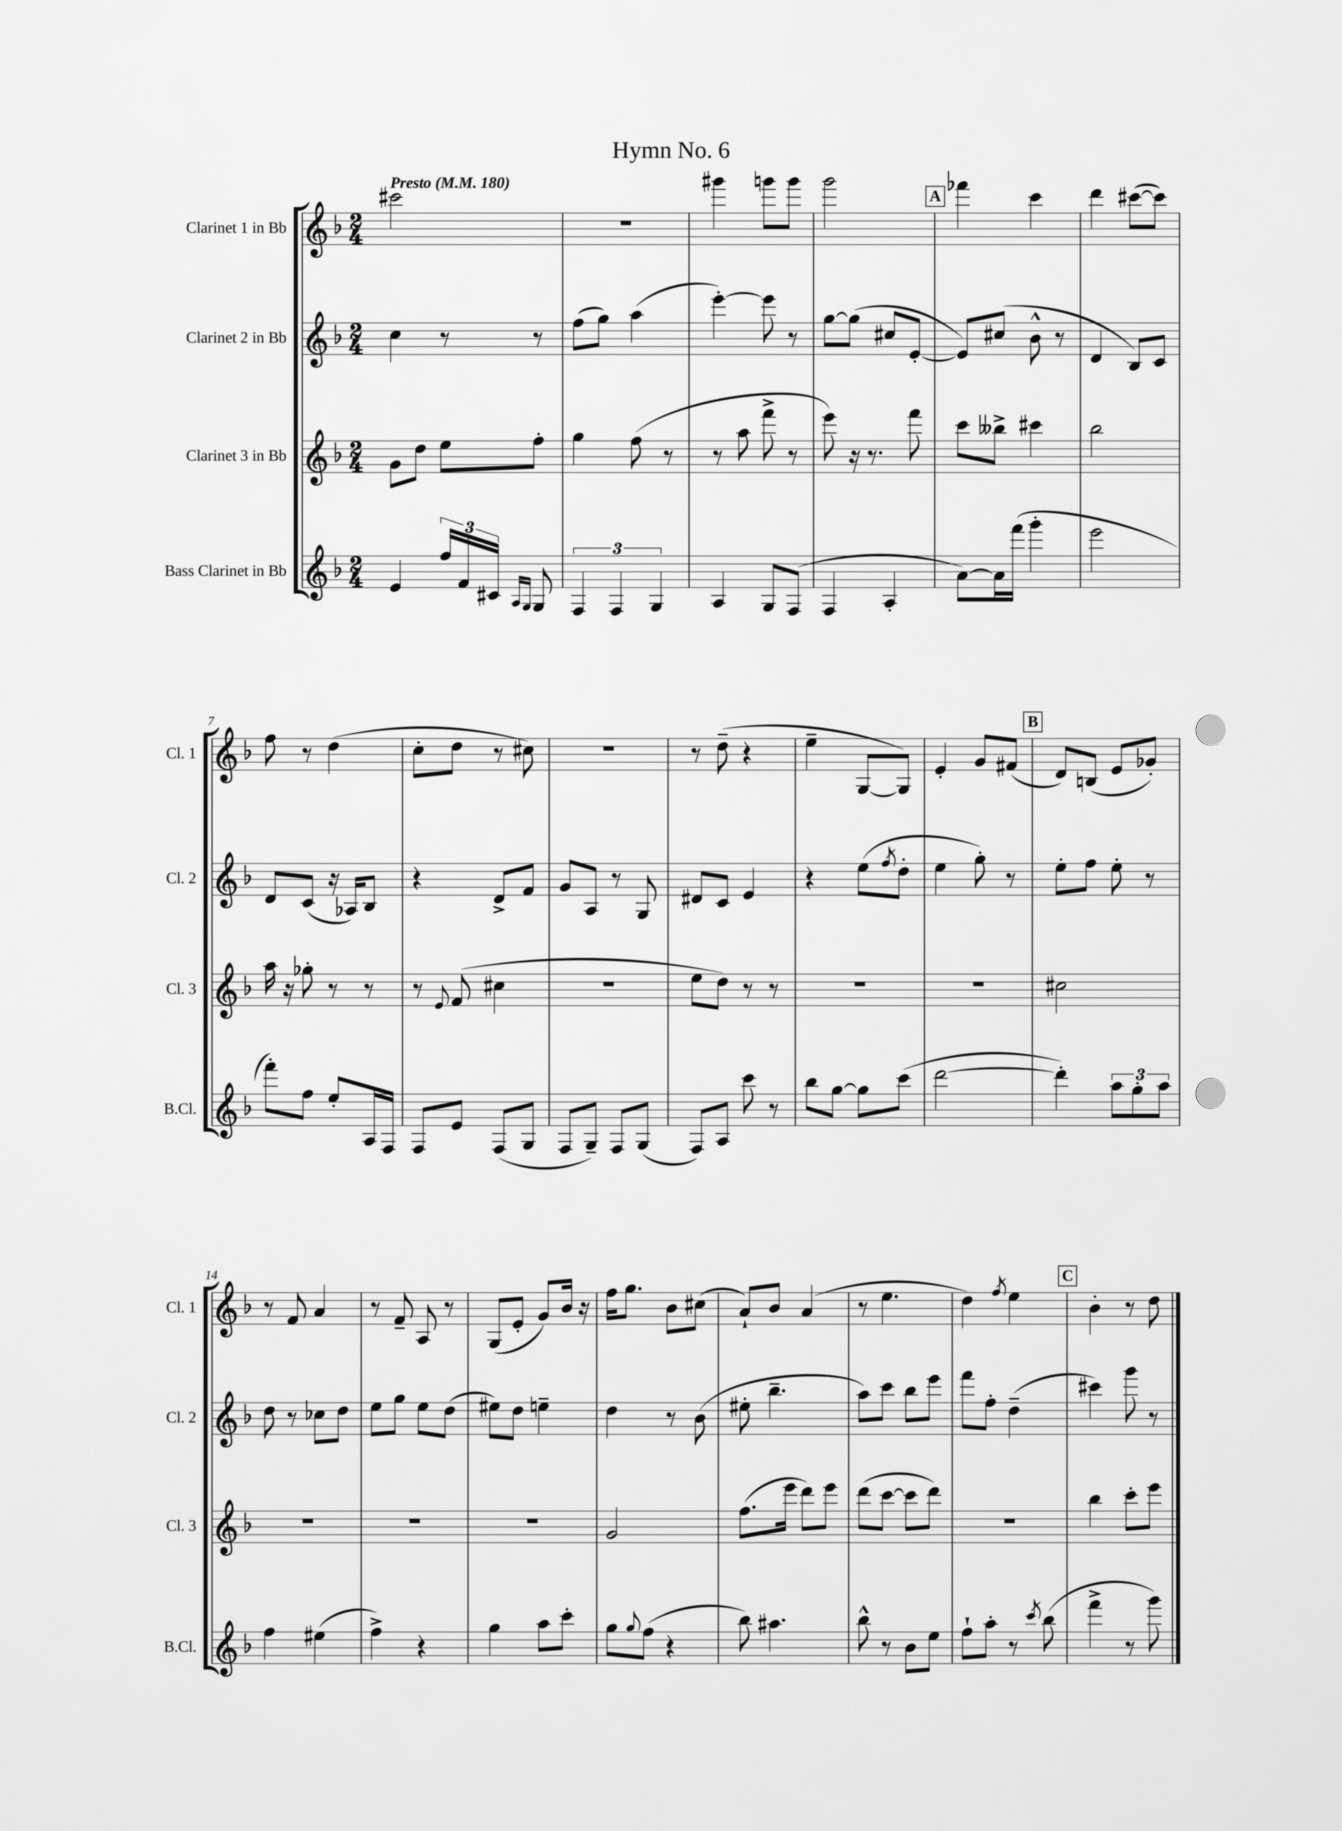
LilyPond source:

\header { title = "Hymn No. 6" }
<<
\new StaffGroup <<
\new Staff = "s0" \with { instrumentName = "Clarinet 1 in Bb" shortInstrumentName = "Cl. 1" } {
    \clef treble \key f \major \numericTimeSignature \time 2/4 \tempo "Presto" 4 = 180
    cis'''2 |
    R2 |
    gis'''4 g'''8 g'''8 |
    g'''2 |
    \mark \markup { \box "A" } fes'''4 c'''4 |
    d'''4 cis'''8~( cis'''8) |
    f''8 r8 d''4( |
    c''8-. d''8 r8 cis''8) |
    r2 |
    r8 d''8--( r4 |
    e''4-- g8~ g8) |
    e'4-. g'8 fis'8( |
    \mark \markup { \box "B" } d'8) b8( e'8 ges'8-.) |
    r8 f'8 a'4 |
    r8 f'8-- a8 r8 |
    g8( e'8-. g'8) bes'16 r16 |
    f''16 g''8. bes'8 cis''8( |
    a'8-!) bes'8 a'4( |
    r8 e''4. |
    d''4) \acciaccatura { f''8 } e''4 |
    \mark \markup { \box "C" } bes'4-. r8 d''8 \bar "|." |
}
\new Staff = "s1" \with { instrumentName = "Clarinet 2 in Bb" shortInstrumentName = "Cl. 2" } {
    \clef treble \key f \major \numericTimeSignature \time 2/4
    c''4 r8 r8 |
    f''8( g''8) a''4( |
    e'''4~-.) e'''8 r8 |
    g''8~ g''8( cis''8 e'8~-. |
    \mark \markup { \box "A" } e'8) cis''8( bes'8-^ r8 |
    d'4 bes8) c'8 |
    d'8 c'8( r16 aes16) bes8 |
    r4 d'8-> f'8 |
    g'8 a8 r8 g8 |
    dis'8 c'8 e'4 |
    r4 e''8( \acciaccatura { f''8 } d''8-. |
    e''4 g''8-.) r8 |
    \mark \markup { \box "B" } e''8-. f''8 e''8-. r8 |
    d''8 r8 ces''8 d''8 |
    e''8 g''8 e''8 d''8( |
    eis''8) d''8 e''4-- |
    d''4 r8 bes'8( |
    eis''8-. bes''4.-- |
    a''8) c'''8 bes''8 e'''8 |
    f'''8 f''8-. d''4--( |
    \mark \markup { \box "C" } cis'''4) g'''8 r8 \bar "|." |
}
\new Staff = "s2" \with { instrumentName = "Clarinet 3 in Bb" shortInstrumentName = "Cl. 3" } {
    \clef treble \key f \major \numericTimeSignature \time 2/4
    g'8 d''8 e''8 f''8-. |
    g''4 f''8( r8 |
    r8 a''8 f'''8-> r8 |
    e'''8) r16 r8. f'''8 |
    \mark \markup { \box "A" } c'''8 beses''8-> cis'''4 |
    bes''2 |
    a''16 r16 ges''8-. r8 r8 |
    r8 \appoggiatura { e'8 } f'8( cis''4 |
    R2 |
    e''8 d''8) r8 r8 |
    r2 |
    R2 |
    \mark \markup { \box "B" } cis''2 |
    R2 |
    R2 |
    R2 |
    g'2 |
    f''8.( e'''16 d'''8) e'''8 |
    d'''8( c'''8~ c'''8 d'''8) |
    r2 |
    \mark \markup { \box "C" } bes''4 c'''8-. e'''8 \bar "|." |
}
\new Staff = "s3" \with { instrumentName = "Bass Clarinet in Bb" shortInstrumentName = "B.Cl." } {
    \clef treble \key f \major \numericTimeSignature \time 2/4
    e'4 \tuplet 3/2 { f''16 f'16 cis'16 } \grace { a16 g16 } g8 |
    \tuplet 3/2 { f4 f4 g4 } |
    a4 g8 f8( |
    f4 a4-. |
    \mark \markup { \box "A" } a'8~) a'16 f'''16( g'''4-. |
    e'''2 |
    f'''8-.) f''8 e''8-. a16 f16 |
    f8 e'8 f8( g8 |
    f8 g8--) f8 g8( |
    f8) a8 c'''8 r8 |
    bes''8 g''8~ g''8 c'''8( |
    d'''2~ |
    \mark \markup { \box "B" } d'''4-.) \tuplet 3/2 { a''8 g''8-. a''8 } |
    f''4 eis''4( |
    f''4->) r4 |
    g''4 a''8 c'''8-. |
    g''8 \appoggiatura { g''8 } f''8( r4 |
    bes''8) ais''4. |
    bes''8-^ r8 bes'8 e''8 |
    f''8-! a''8-. r8 \acciaccatura { c'''8 } bes''8( |
    \mark \markup { \box "C" } f'''4-> r8 g'''8) \bar "|." |
}
>>
>>
